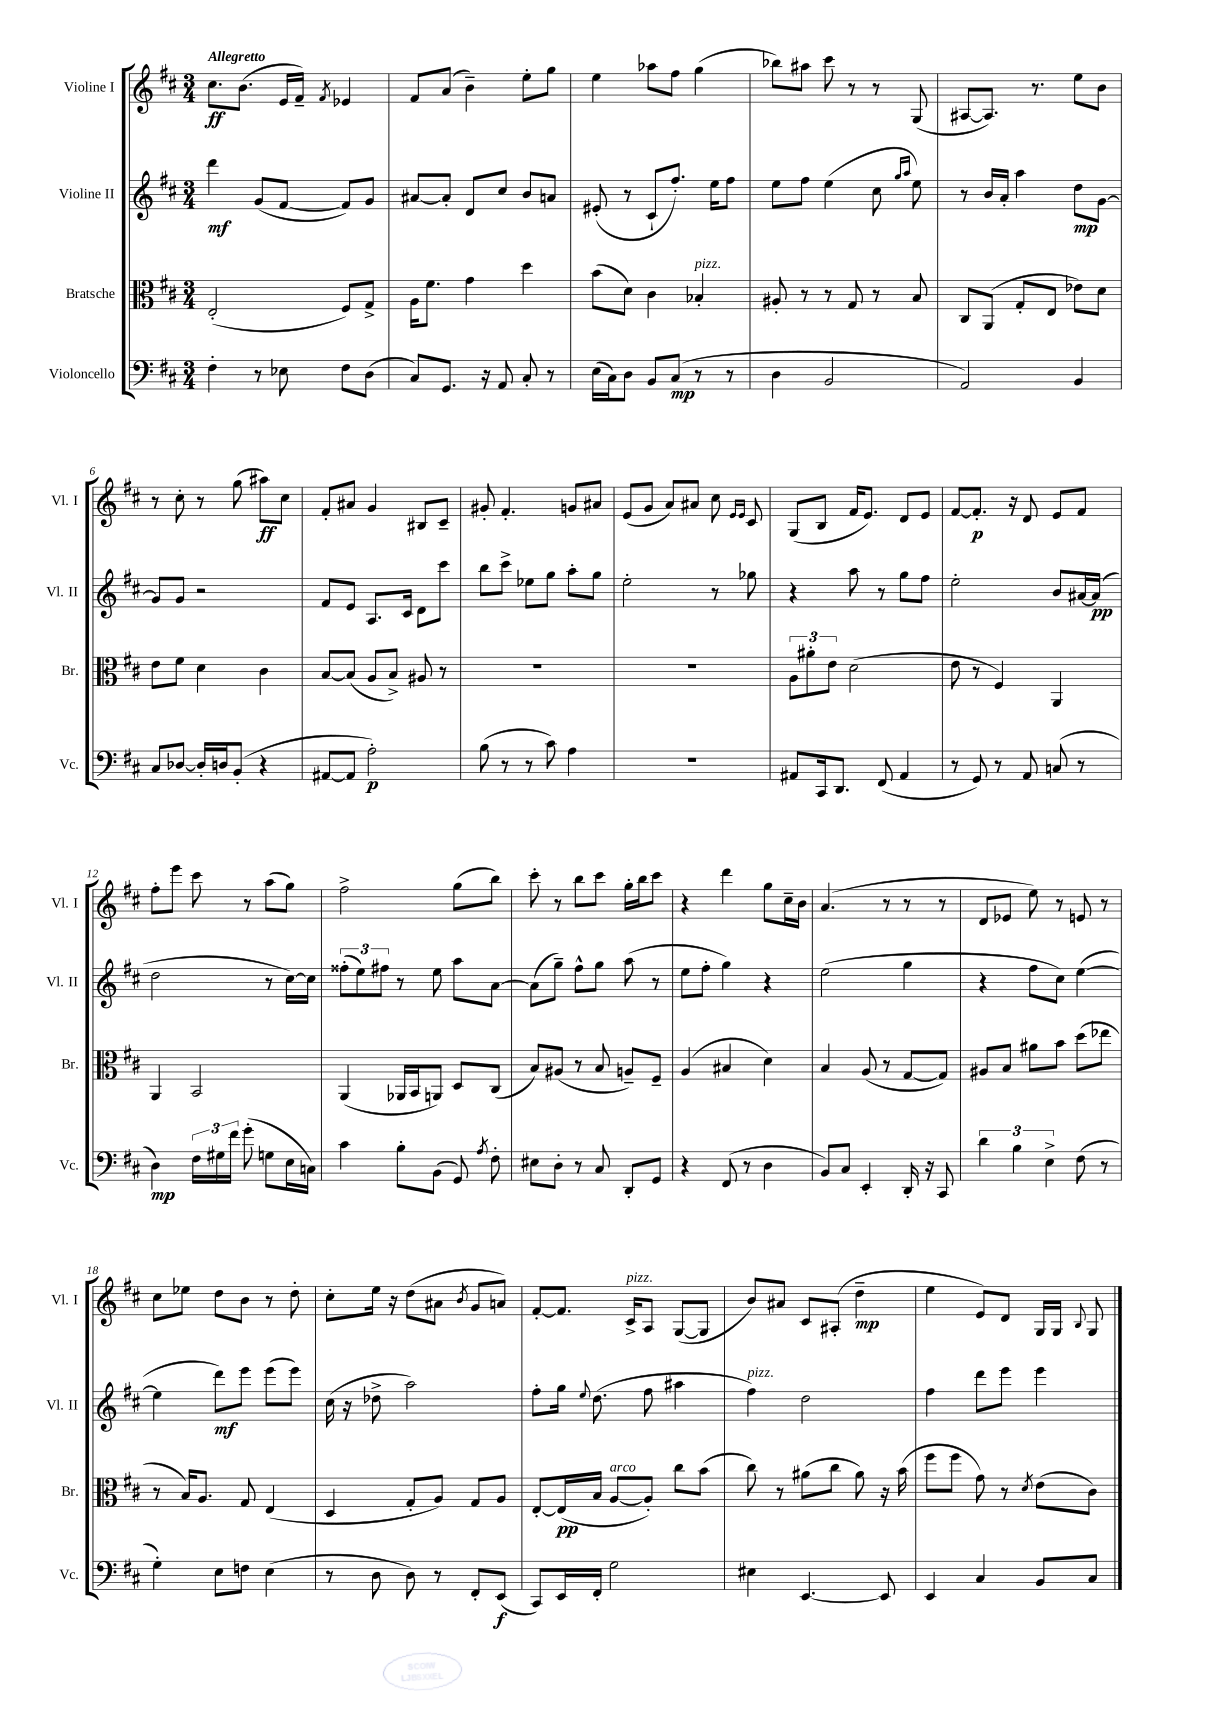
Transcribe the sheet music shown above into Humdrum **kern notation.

**kern	**dynam	**kern	**dynam	**kern	**dynam	**kern	**dynam
*part4	*part4	*part3	*part3	*part2	*part2	*part1	*part1
*staff4	*staff4	*staff3	*staff3	*staff2	*staff2	*staff1	*staff1
*I"Violoncello	*	*I"Bratsche	*	*I"Violine II	*	*I"Violine I	*
*I'Vc.	*	*I'Br.	*	*I'Vl. II	*	*I'Vl. I	*
*clefF4	*	*clefC3	*	*clefG2	*	*clefG2	*
*k[f#c#]	*	*k[f#c#]	*	*k[f#c#]	*	*k[f#c#]	*
*M3/4	*	*M3/4	*	*M3/4	*	*M3/4	*
=1	=1	=1	=1	=1	=1	=1	=1
!	!	!	!	!	!	!LO:TX:a:B:t=Allegretto	!
4F#'\	.	(2E'/	.	4ddd\	mf	8.cc#\L	ff
.	.	.	.	.	.	(8.b\J	.
8r	.	.	.	(8g/L	.	.	.
8E-X\	.	.	.	[8f#/J	.	16e/LL	.
.	.	.	.	.	.	16f#~/JJ)	.
.	.	.	.	.	.	8qf#/	.
8F#\L	.	8F#/L)	.	8f#/L])	.	4e-X/	.
(8D\J	.	8G^/J	.	8g/J	.	.	.
=2	=2	=2	=2	=2	=2	=2	=2
8C#/L)	.	16A\KL	.	[8a#X/L	.	8f#/L	.
.	.	8.f#\J	.	.	.	.	.
8.GG/J	.	.	.	8a#'/J]	.	(8a/J	.
.	.	4g\	.	8d/L	.	4b~\)	.
16r	.	.	.	.	.	.	.
8AA/	.	.	.	8cc#/J	.	.	.
8C#'/	.	4dd\	.	8b/L	.	8ee'\L	.
8r	.	.	.	8an/J	.	8gg\J	.
=3	=3	=3	=3	=3	=3	=3	=3
(16E\LL	.	(8b\L	.	(8e#X'/	.	4ee\	.
16C#\J)	.	.	.	.	.	.	.
8D\J	.	8d\J)	.	8r	.	.	.
8BB/L	.	4c#\	.	8c#`/L	.	8aa-X\L	.
(8C#/J	mp	.	.	8.ff#'/J)	.	8ff#\J	.
!	!	!LO:TX:a:i:t=pizz.	!	!	!	!	!
8r	.	4B-X'/	.	.	.	(4gg\	.
.	.	.	.	16ee\KL	.	.	.
8r	.	.	.	8ff#\J	.	.	.
=4	=4	=4	=4	=4	=4	=4	=4
4D\	.	8A#X'/	.	8ee\L	.	8bb-X\L)	.
.	.	8r	.	8ff#\J	.	8aa#X\J	.
2BB/	.	8r	.	(4ee\	.	8ccc#\	.
.	.	8G/	.	.	.	8r	.
.	.	8r	.	8cc#\	.	8r	.
.	.	.	.	16qqgg/LL	.	.	.
.	.	.	.	16qqaa/JJ	.	.	.
.	.	8B/	.	8ee\)	.	(8G/	.
=5	=5	=5	=5	=5	=5	=5	=5
2AA/)	.	8C#/L	.	8r	.	[8A#X/L	.
.	.	(8AA/J	.	16b/LL	.	8.A#/J])	.
.	.	.	.	16a'/JJ	.	.	.
.	.	8G'/L	.	4aa\	.	.	.
.	.	.	.	.	.	8.r	.
.	.	8E/J	.	.	.	.	.
4BB/	.	8e-X\L)	.	8dd\L	mp	8ee\L	.
.	.	8d\J	.	[8g\J	.	8b\J	.
!!LO:LB:g=z
=6	=6	=6	=6	=6	=6	=6	=6
8C#/L	.	8e\L	.	8g/L]	.	8r	.
[8D-X/J	.	8f#\J	.	8g/J	.	8cc#'\	.
16D-'/LL]	.	4d\	.	2r	.	8r	.
16Dn/J	.	.	.	.	.	.	.
(8BB'/J	.	.	.	.	.	(8gg\	.
4r	.	4c#\	.	.	.	8aa#X\L)	ff
.	.	.	.	.	.	8cc#\J	.
=7	=7	=7	=7	=7	=7	=7	=7
[8AA#X/L	.	[8B/L	.	8f#/L	.	8f#'/L	.
8AA#/J]	.	(8B/J]	.	8e/J	.	8a#X/J	.
2A'\)	p	8A/L	.	8.A/L	.	4g/	.
.	.	8B^/J)	.	.	.	.	.
.	.	.	.	16c#/Jk	.	.	.
.	.	8A#X/	.	8d\L	.	8B#X/L	.
.	.	8r	.	8ccc#\J	.	8c#~/J	.
=8	=8	=8	=8	=8	=8	=8	=8
(8B\	.	2.r	.	8bb\L	.	8g#X'/	.
8r	.	.	.	8ccc#^\J	.	4.f#'/	.
8r	.	.	.	8ee-X\L	.	.	.
8c#\)	.	.	.	8gg\J	.	.	.
4A\	.	.	.	8aa'\L	.	8gn/L	.
.	.	.	.	8gg\J	.	8a#X/J	.
=9	=9	=9	=9	=9	=9	=9	=9
2.r	.	2.r	.	2ee'\	.	(8e/L	.
.	.	.	.	.	.	8g/J	.
.	.	.	.	.	.	8a/L)	.
.	.	.	.	.	.	8a#X/J	.
.	.	.	.	8r	.	8cc#\	.
.	.	.	.	.	.	16qqe/LL	.
.	.	.	.	.	.	16qqe/JJ	.
.	.	.	.	8gg-X\	.	8c#/	.
=10	=10	=10	=10	=10	=10	=10	=10
8AA#X/L	.	12A\L	.	4r	.	(8G/L	.
.	.	12a#X'\	.	.	.	.	.
16CC#/k	.	.	.	.	.	8B/J	.
.	.	12e\J	.	.	.	.	.
8.DD/J	.	.	.	.	.	.	.
.	.	(2d\	.	8aa\	.	16f#/KL	.
.	.	.	.	.	.	8.e/J)	.
(8FF#/	.	.	.	8r	.	.	.
4AA#/	.	.	.	8gg\L	.	8d/L	.
.	.	.	.	8ff#\J	.	8e/J	.
=11	=11	=11	=11	=11	=11	=11	=11
8r	.	8e\	.	2ee'\	.	[8f#/L	.
8GG/)	.	8r	.	.	.	8.f#'/J]	p
8r	.	4F#/)	.	.	.	.	.
.	.	.	.	.	.	16r	.
8AA/	.	.	.	.	.	8d/	.
(8Cn/	.	4AA/	.	8b/L	.	8e/L	.
8r	.	.	.	[16a#X/L	.	8f#/J	.
.	.	.	.	(16a#/JJ]	pp	.	.
!!LO:LB:g=z
=12	=12	=12	=12	=12	=12	=12	=12
4D\)	mp	4AA/	.	2dd\	.	8ff#'\L	.
.	.	.	.	.	.	8eee\J	.
24F#\LL	.	2BB/	.	.	.	8ccc#\	.
24G#X\	.	.	.	.	.	.	.
24f#\JJ	.	.	.	.	.	.	.
(8g'\	.	.	.	.	.	8r	.
8Gn\L	.	.	.	8r	.	(8aa\L	.
16E\L	.	.	.	[16cc#\LL)	.	8gg\J)	.
16Cn\JJ)	.	.	.	16cc#\JJ]	.	.	.
=13	=13	=13	=13	=13	=13	=13	=13
4c#\	.	(4AA/	.	(12ff##X'\L	.	2ff#^\	.
.	.	.	.	12ee\)	.	.	.
.	.	.	.	12ff#X\J	.	.	.
8B'\L	.	16AA-X/LL	.	8r	.	.	.
.	.	16BB/J	.	.	.	.	.
(8BB\J	.	8AAn/J)	.	8ee\	.	.	.
8GG/)	.	8D/L	.	8aa\L	.	(8gg\L	.
8qA/	.	.	.	.	.	.	.
8F#'\	.	(8C#/J	.	[8a\J	.	8bb\J)	.
=14	=14	=14	=14	=14	=14	=14	=14
8E#X\L	.	8B/L)	.	(8a\L]	.	8ccc#'\	.
8D'\J	.	(8A#X/J	.	8gg~\J)	.	8r	.
8r	.	8r	.	8ff#^^\L	.	8bb\L	.
8C#/	.	8B/	.	8gg\J	.	8ccc#\J	.
8DD'/L	.	8An~/L)	.	(8aa\	.	16gg'\LL	.
.	.	.	.	.	.	16bb\J	.
8GG/J	.	8F#~/J	.	8r	.	8ccc#\J	.
=15	=15	=15	=15	=15	=15	=15	=15
4r	.	(4A/	.	8ee\L	.	4r	.
.	.	.	.	8ff#'\J	.	.	.
(8FF#/	.	4B#X/	.	4gg\)	.	4ddd\	.
8r	.	.	.	.	.	.	.
4D\	.	4d\)	.	4r	.	8gg\L	.
.	.	.	.	.	.	16cc#~\L	.
.	.	.	.	.	.	16b\JJ	.
=16	=16	=16	=16	=16	=16	=16	=16
8BB/L)	.	4B/	.	(2ee\	.	(4.a/	.
8C#/J	.	.	.	.	.	.	.
4EE'/	.	(8A/	.	.	.	.	.
.	.	8r	.	.	.	8r	.
16DD'/	.	[8G/L	.	4gg\	.	8r	.
16r	.	.	.	.	.	.	.
8CC#/	.	8G/J])	.	.	.	8r	.
=17	=17	=17	=17	=17	=17	=17	=17
6d\	.	8A#X/L	.	4r	.	8d/L	.
.	.	8B/J	.	.	.	8e-X/J	.
6B\	.	.	.	.	.	.	.
.	.	8a#X\L	.	8ff#\L	.	8ee\)	.
6E^\	.	.	.	.	.	.	.
.	.	8b\J	.	8cc#\J)	.	8r	.
(8F#\	.	(8dd\L	.	([4ee\	.	8en/	.
8r	.	8ee-X\J	.	.	.	8r	.
!!LO:LB:g=z
=18	=18	=18	=18	=18	=18	=18	=18
4G'\)	.	8r	.	4ee\]	.	8cc#\L	.
.	.	16B/KL)	.	.	.	8ee-X\J	.
.	.	8.A/J	.	.	.	.	.
8E\L	.	.	.	8ddd\L)	mf	8dd\L	.
8Fn\J	.	8G/	.	8eee\J	.	8b\J	.
(4E\	.	(4E/	.	(8eee\L	.	8r	.
.	.	.	.	8eee\J)	.	8dd'\	.
=19	=19	=19	=19	=19	=19	=19	=19
8r	.	4D/	.	(16cc#\	.	8cc#'\L	.
.	.	.	.	16r	.	.	.
8D\	.	.	.	8dd-X^\	.	16ee\Jk	.
.	.	.	.	.	.	16r	.
8D\)	.	8G'/L	.	2aa\)	.	(8dd\L	.
8r	.	8A/J)	.	.	.	8a#X\J	.
.	.	.	.	.	.	8qb/	.
8FF#'/L	.	8G/L	.	.	.	8g/L	.
(8EE/J	f	8A/J	.	.	.	8an/J)	.
=20	=20	=20	=20	=20	=20	=20	=20
8CC#/L)	.	[8E'/L	.	8ff#'\L	.	[8f#'/L	.
16EE/L	.	(16E/L]	pp	16gg\Jk	.	8.f#/J]	.
.	.	.	.	8qqee/	.	.	.
16FF#'/JJ	.	16B/JJ	.	(8.dd\	.	.	.
!	!	!LO:TX:a:i:t=arco	!	!	!	!	!
2G\	.	[8A/L	.	.	.	.	.
!	!	!	!	!	!	!LO:TX:a:i:t=pizz.	!
.	.	.	.	.	.	16c#^/KL	.
.	.	8A'/J])	.	8ff#\	.	8A/J	.
.	.	8cc#\L	.	4aa#X\	.	([8G/L	.
.	.	(8b\J	.	.	.	8G/J]	.
=21	=21	=21	=21	=21	=21	=21	=21
!	!	!	!	!LO:TX:a:i:t=pizz.	!	!	!
4E#X\	.	8cc#\)	.	4ff#\)	.	8b/L)	.
.	.	8r	.	.	.	8a#X/J	.
[4.EE/	.	(8a#X\L	.	2dd\	.	8c#/L	.
.	.	8cc#\J	.	.	.	(8A#X'/J	.
.	.	8a#\)	.	.	.	4dd~\	mp
8EE/]	.	16r	.	.	.	.	.
.	.	(16b\	.	.	.	.	.
=22	=22	=22	=22	=22	=22	=22	=22
4EE/	.	8ff#\L	.	4ff#\	.	4ee\	.
.	.	8ff#\J	.	.	.	.	.
4C#/	.	8g\)	.	8ddd\L	.	8e/L)	.
.	.	8r	.	8eee\J	.	8d/J	.
.	.	8qd/	.	.	.	.	.
8BB/L	.	(8e\L	.	4eee\	.	16G/LL	.
.	.	.	.	.	.	16G/JJ	.
.	.	.	.	.	.	8qqB/	.
8C#/J	.	8c#\J)	.	.	.	8G/	.
==	==	==	==	==	==	==	==
*-	*-	*-	*-	*-	*-	*-	*-
